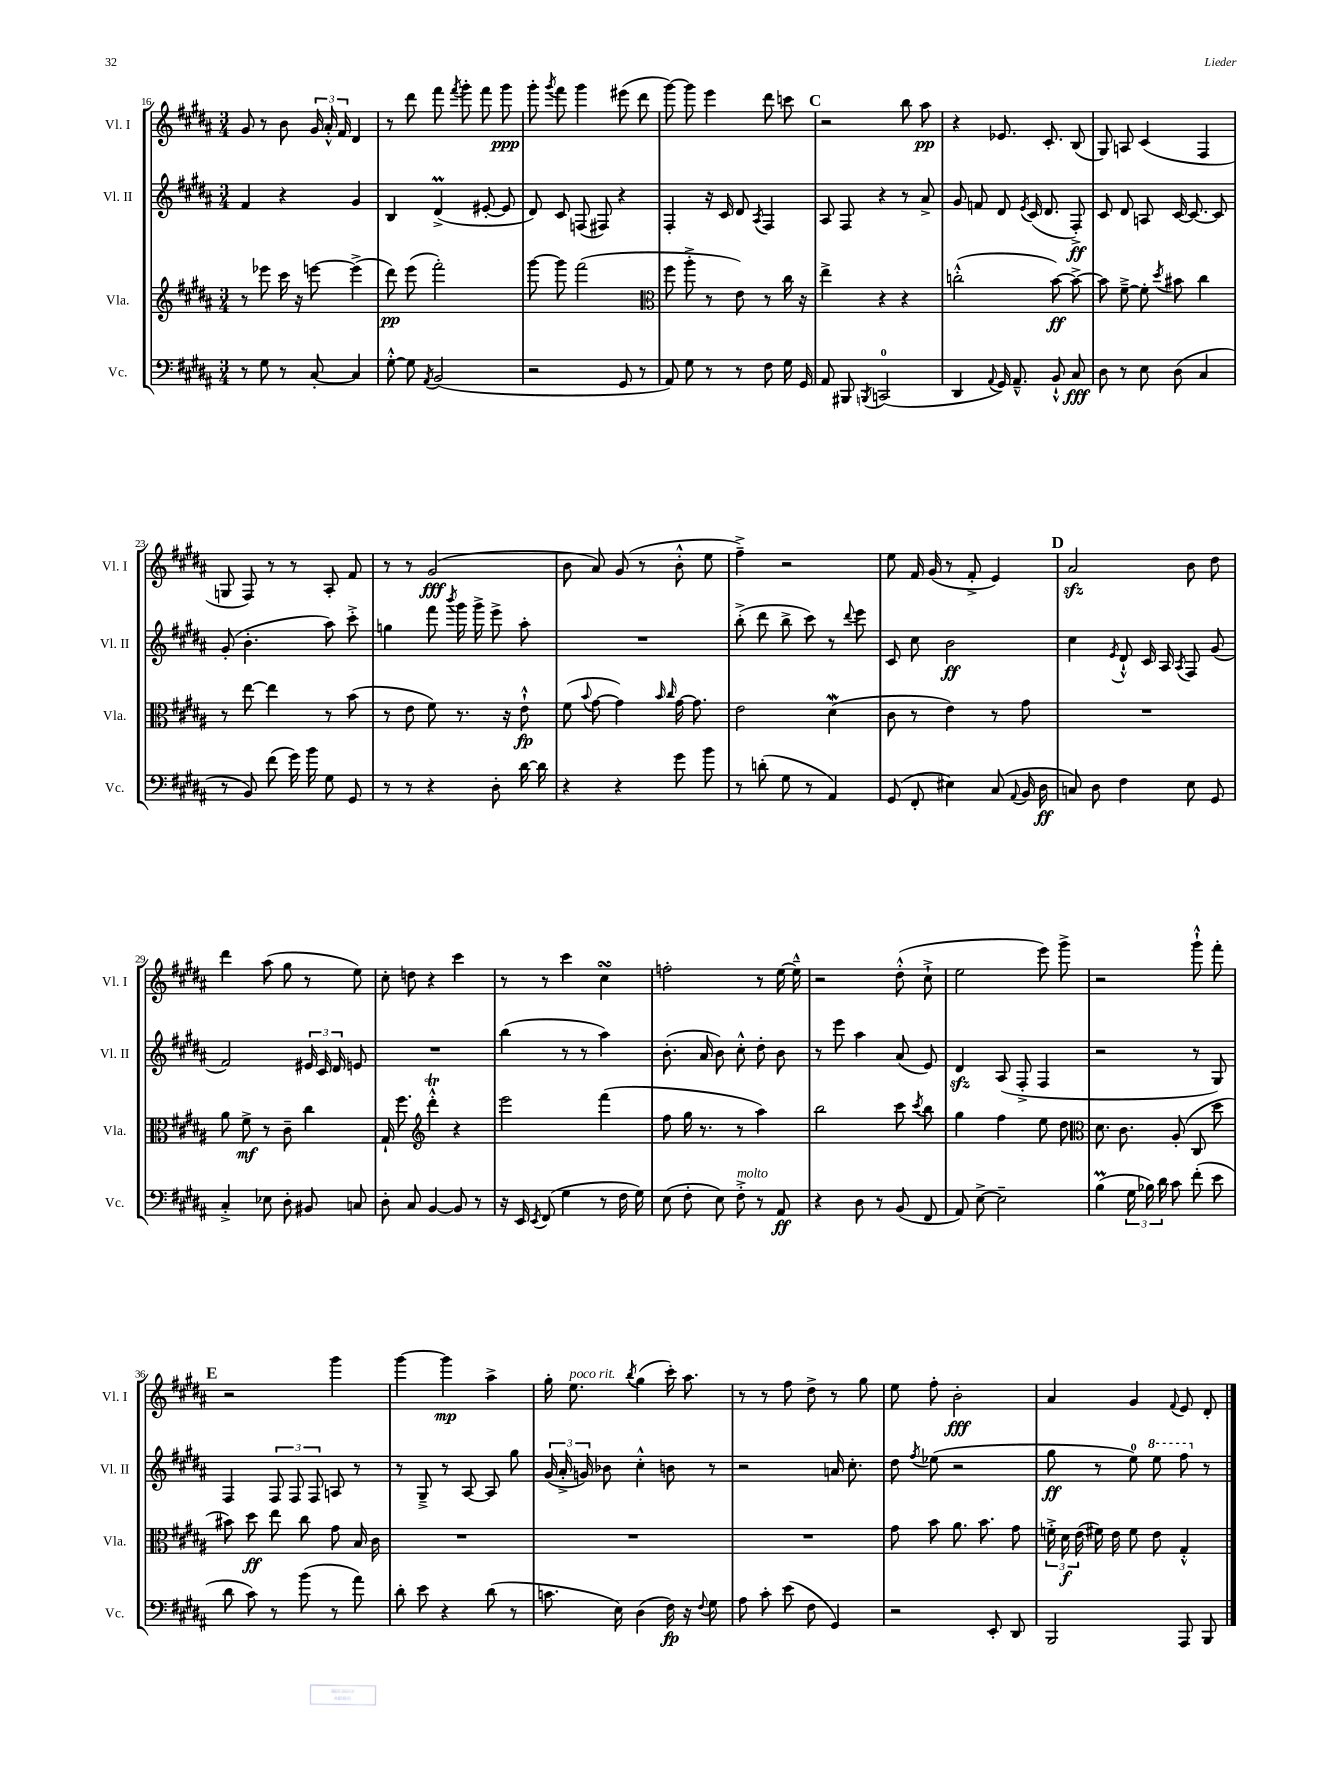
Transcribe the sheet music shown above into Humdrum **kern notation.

**kern	**kern	**kern	**kern
*staff4	*staff3	*staff2	*staff1
*clefF4	*clefG2	*clefG2	*clefG2
*k[f#c#g#d#a#]	*k[f#c#g#d#a#]	*k[f#c#g#d#a#]	*k[f#c#g#d#a#]
*M3/4	*M3/4	*M3/4	*M3/4
8r	8r	4f#/	8g#/
8G#\	8eee-\	.	8r
8r	16ccc#\	4r	8b\
.	16r	.	.
[8C#'/	[8eee\	.	24g#/
.	.	.	24a#'^^/
.	.	.	24f#/
4C#/]	(4eee^\]	4g#/	4d#/
=	=	=	=
[8G#'^^\	8ddd#\)	4B/	8r
8G#\]	(8eee\	.	8ddd#\
8qAA#/	.	.	.
(2BB/	2fff#'\)	(4d#^/	8fff#\
.	.	.	8qfff#/
.	.	.	8ggg#'\
.	.	[8e#'/	8fff#\
.	.	8e#/]	8ggg#\
=	=	=	=
2r	[8ggg#\	8d#/)	8ggg#'\
.	.	.	8qggg#/
.	8ggg#\]	8c#/	8fff#\
.	(2fff#\	(8F/	4ggg#\
.	.	8F#/)	.
8GG#/	.	4r	(8eee#\
8r	.	.	8ddd#\
=	=	=	=
*	*clefC3	*	*
8AA#/)	8ff#\	4F#'/	[8ggg#\)
8G#\	8aa#'^\	.	8ggg#\]
8r	8r	16r	4eee\
.	.	16c#/	.
8r	8e\)	8d#/	.
.	.	8qA#/	.
8F#\	8r	4F#/	8ddd#\
16G#\	16cc#\	.	8ccc\
16GG#/	16r	.	.
=	=	=	=
8AA#/	4ee^\	8A#/	2r
8BBB#/	.	8F#/	.
8qBBB/	.	.	.
(2CC/	4r	4r	.
.	4r	8r	8bb\
.	.	8a#^/	8aa#\
=	=	=	=
4DD#/	(2cc'^^\	8g#/	4r
.	.	8f/	.
8qqAA#/	.	.	.
16GG#/)	.	8d#/	8.e-/
8.AA#~^^/	.	.	.
.	.	8qe/	.
.	.	(16c#/	.
.	.	8.d#/	8.c#'/
8BB`^^/	[8b\)	.	.
8C#/	8b^\_	8F#'^/)	(8B/
=	=	=	=
8D#\	8b\]	8c#/	8G#/)
8r	[8f#~^\	8d#/	8A/
8E\	8f#'\]	8A/	(4c#/
.	8qdd#/	.	.
(8D#\	8b#\	[16c#/	.
.	.	8.c#/_	.
4C#/	4cc#\	.	4F#/
.	.	8c#/]	.
=	=	=	=
8r	8r	(8g#'/	8G/
8BB/)	[8ee\	4.b'\	8F#/)
(8f#\	4ee\]	.	8r
16g#\)	.	.	8r
16b\	.	.	.
8G#\	8r	8aa#\)	8A#'/
8GG#/	(8b\	8ccc#'^\	8f#/
=	=	=	=
8r	8r	4gg\	8r
8r	8e\	.	8r
4r	8f#\)	8fff#\	(2g#/
.	.	8qbbb/	.
.	8.r	16ggg#\	.
.	.	16ggg#^\	.
8D#'\	.	8eee^\	.
.	16r	.	.
[16d#\	8e`^^\	8aa#'\	.
16d#\]	.	.	.
=	=	=	=
4r	(8f#\	2.r	8b\
.	8qqb/	.	.
.	[8g#\	.	8a#/)
4r	4g#\])	.	(8g#/
.	.	.	8r
.	16qqb/	.	.
.	16qqcc#/	.	.
8g#\	[16g#\	.	8b'^^\
.	8.g#\]	.	.
8b\	.	.	8ee\
=	=	=	=
8r	2e\	(8bb'^\	4ff#~^\)
(8d'\	.	8ddd#\	.
8G#\	.	8bb^\	2r
8r	.	8ccc#\)	.
4AA#/)	(4d#\	8r	.
.	.	8qqddd#/	.
.	.	8eee\	.
=	=	=	=
(8GG#/	8c#\	8c#/	8ee\
8FF#'/	8r	8cc#\	16f#/
.	.	.	(16g#/
4E#\)	4e\)	2b\	8r
.	.	.	8f#'^/
(8C#/	8r	.	4e/)
8qqAA#/	.	.	.
16BB/	8g#\	.	.
16D#\	.	.	.
=	=	=	=
8C/)	2.r	4cc#\	2a#/
8D#\	.	.	.
.	.	8qe/	.
4F#\	.	8d#`^^/	.
.	.	16c#/	.
.	.	16A#/	.
.	.	8qA#/	.
8E\	.	8F#/	8b\
8GG#/	.	(8g#/	8dd#\
=	=	=	=
4C#'^/	8a#\	2f#/)	4ddd#\
.	8f#^\	.	.
8E-\	8r	.	(8aa#\
8D#'\	8c#~\	.	8gg#\
8BB#/	4cc#\	24e#/	8r
.	.	24c#/	.
.	.	24d#/	.
8C/	.	8e/	8ee\)
=	=	=	=
8D#'\	16G#`/	2.r	8cc#'\
.	8.ff#\	.	.
8C#/	.	.	8dd\
*	*clefG2	*	*
[4BB/	4ddd#'^^\	.	4r
8BB/]	4r	.	4ccc#\
8r	.	.	.
=	=	=	=
16r	2eee\	(4bb\	8r
16EE/	.	.	.
8qEE/	.	.	.
(8FF#/	.	.	8r
4G#\	.	8r	4ccc#\
.	.	8r	.
8r	(4fff#\	4aa#\)	4cc#\
16F#\	.	.	.
16G#\)	.	.	.
=	=	=	=
(8E\	8ff#\	(8.b'\	2ff'\
8F#'\	16gg#\	.	.
.	8.r	16a#/	.
8E\)	.	8b\)	.
8F#'^\	8r	8cc#'^^\	.
8r	4aa#\)	8dd#'\	8r
8AA#/	.	8b\	[16ee\
.	.	.	16ee~^^\]
=	=	=	=
4r	2bb\	8r	2r
.	.	8eee\	.
8D#\	.	4aa#\	.
8r	.	.	.
(8BB/	8ccc#\	(8a#/	(8dd#'^^\
.	8qccc#/	.	.
8FF#/	8bb\	8e/)	8cc#`^\
=	=	=	=
8AA#/)	4gg#\	4d#/	2ee\
[8E^\	.	.	.
2E~\]	4ff#\	(8A#/	.
.	.	8F#'^/	.
.	8ee\	4F#/	8eee\)
.	8dd#\	.	8ggg#^\
=	=	=	=
*	*clefC3	*	*
(4B\	8.d#\	2r	2r
.	8.c#\	.	.
24G#\	.	.	.
24B-\)	.	.	.
24d#\	.	.	.
8c#\	(8A#'/	.	.
(8f#'\	8C#/	8r	8ggg#`^^\
8e\	8dd#\	8G#/)	8fff#'\
=	=	=	=
8d#\	8b#\)	4F#/	2r
8c#\)	8dd#\	.	.
8r	8ee\	12F#/	.
.	.	12F#/	.
(8b\	8cc#\	.	.
.	.	12F#/	.
8r	8g#\	8A/	4ggg#\
8a#\)	16B/	8r	.
.	16c#\	.	.
=	=	=	=
8d#'\	2.r	8r	[4ggg#\
8e\	.	8G#~^/	.
4r	.	8r	4ggg#\]
.	.	[8A#/	.
(8d#\	.	8A#/]	4aa#^\
8r	.	8gg#\	.
=	=	=	=
8.c\	2.r	(24g#/	16gg#'\
.	.	24a#'^/	.
.	.	.	8.ee\
.	.	24g/)	.
.	.	8b-\	.
16E\)	.	.	.
.	.	.	8qbb/
(4D#\	.	4cc#'^^\	(4gg#\
16F#\)	.	8b\	16ccc#'\)
16r	.	.	8.aa#\
8qqF#/	.	.	.
8G#\	.	8r	.
=	=	=	=
8A#\	2.r	2r	8r
8c#'\	.	.	8r
(8e\	.	.	8ff#\
8F#\	.	.	8dd#^\
4GG#/)	.	16a/	8r
.	.	8.cc#'\	.
.	.	.	8gg#\
=	=	=	=
2r	8g#\	8dd#\	8ee\
.	.	8qff#/	.
.	8b\	(8ee-\	8ff#'\
.	8.a#\	2r	2b'\
.	8.b\	.	.
8EE'/	.	.	.
8DD#/	8g#\	.	.
=	=	=	=
2BBB/	24f'^\	8gg#\	4a#/
.	24d#\	.	.
.	(24e\	.	.
.	16f#\)	8r	.
.	16e\	.	.
.	8f#\	8ee\)	4g#/
.	8e\	8eee\	.
.	.	.	8qqf#/
8AAA#/	4G#'^^/	8fff#\	8e/
8BBB/	.	8r	8d#'/
==	==	==	==
*-	*-	*-	*-
